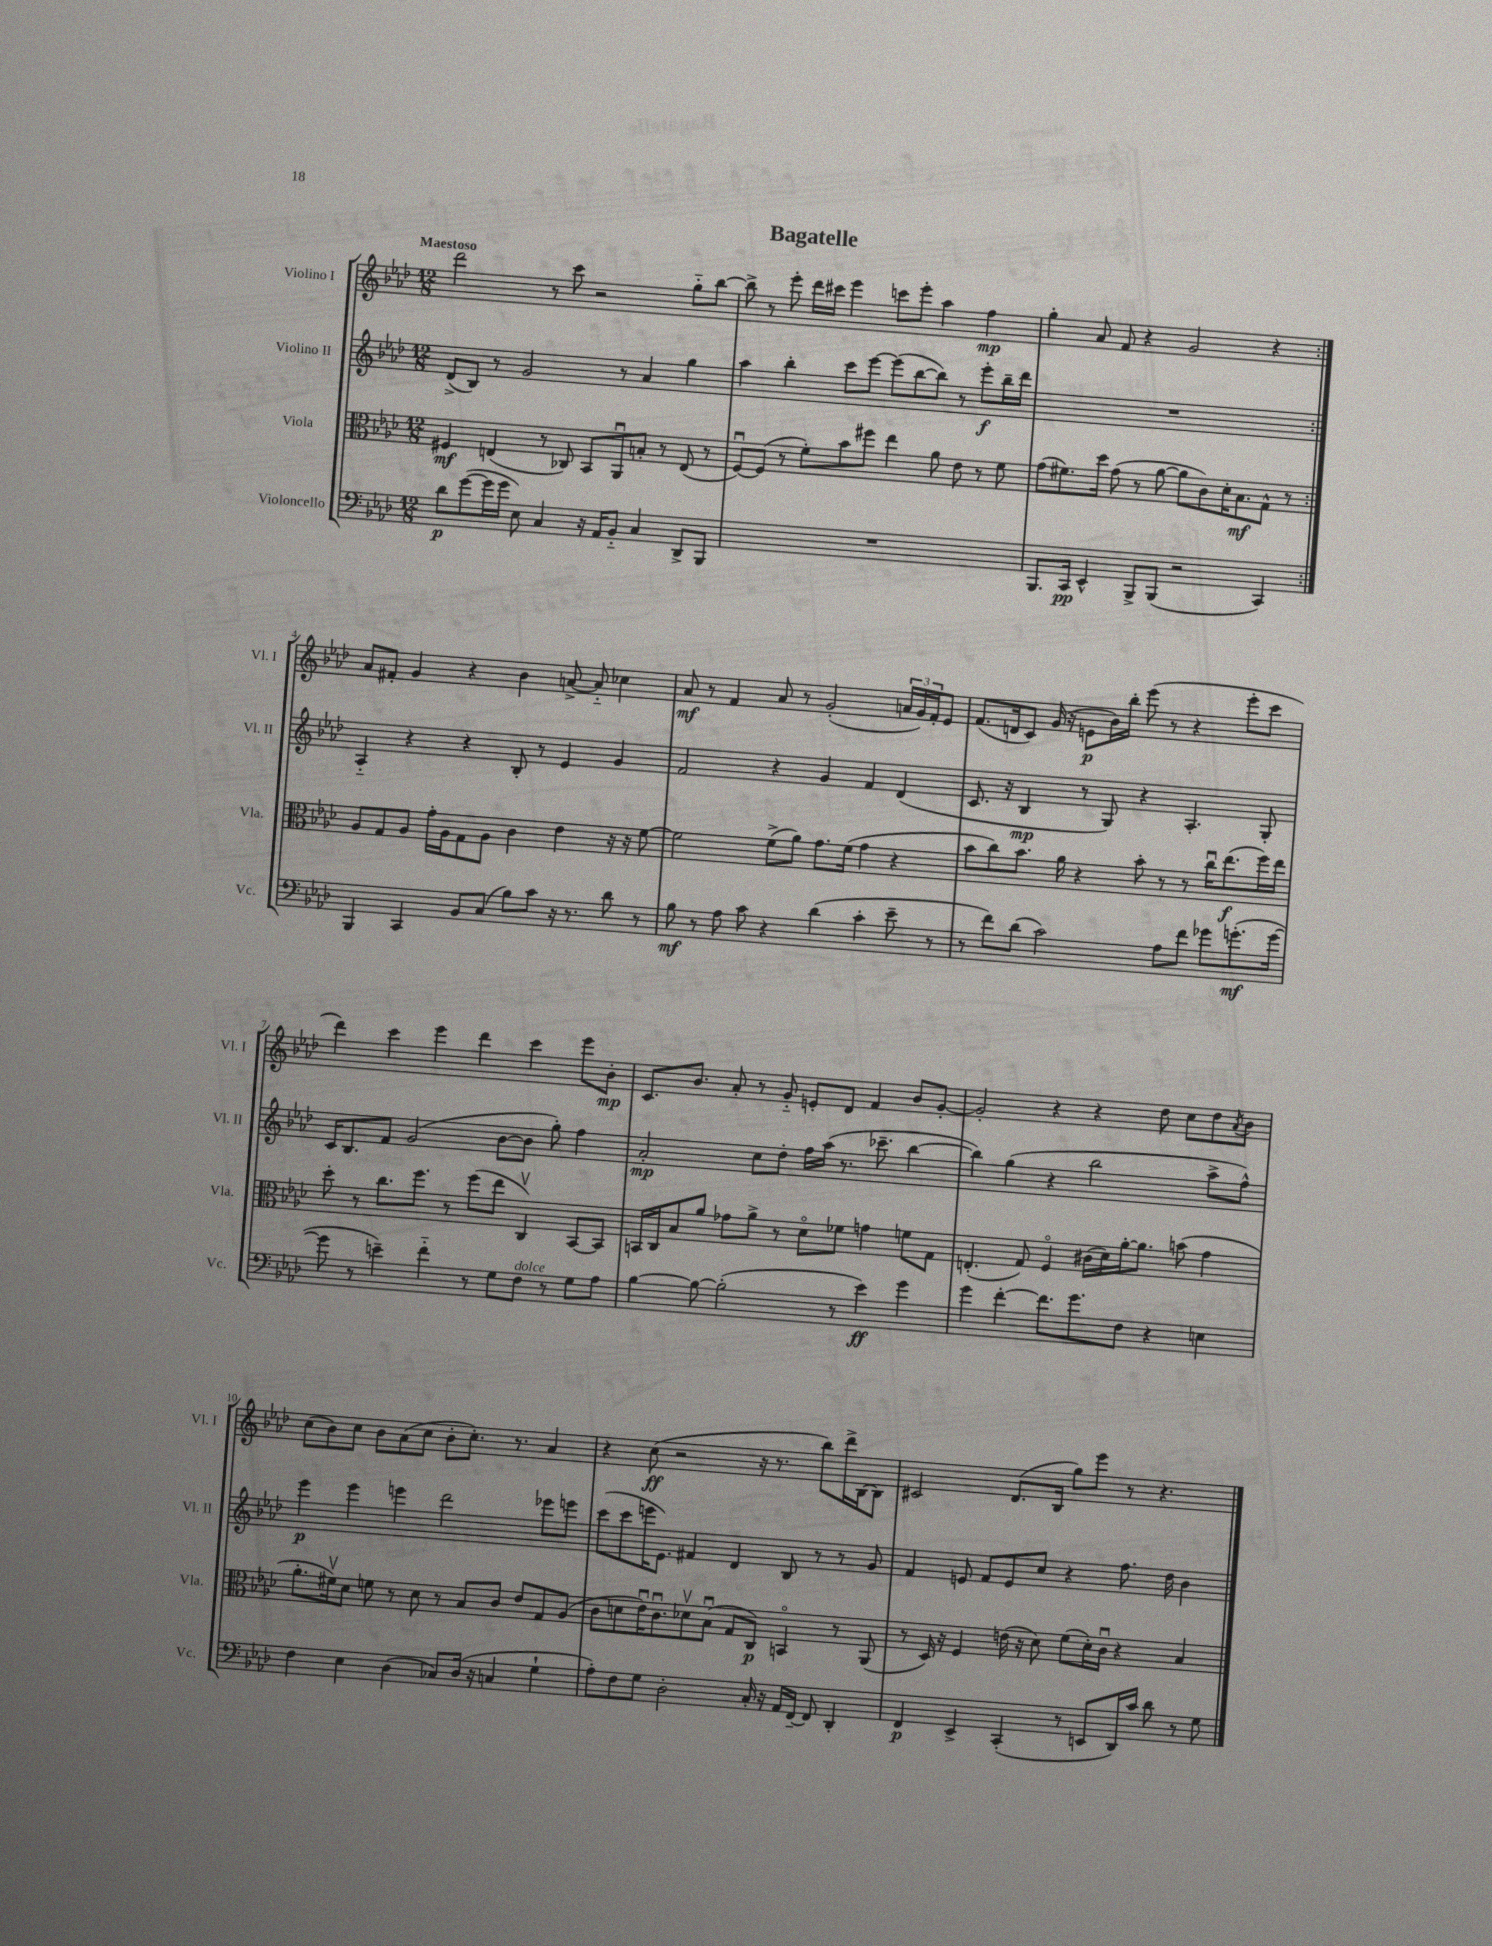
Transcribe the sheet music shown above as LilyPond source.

\header { title = "Bagatelle" }
<<
\new StaffGroup <<
\new Staff = "s0" \with { instrumentName = "Violino I" shortInstrumentName = "Vl. I" } {
    \clef treble \key aes \major \numericTimeSignature \time 12/8 \tempo "Maestoso"
    \repeat volta 2 { des'''2 r8 c'''8 r2 g''8-_ bes''8~ |
    bes''8-> r8 ees'''8-. des'''16 cis'''16 ees'''4 c'''8 ees'''8-. aes''4 f''4\mp |
    g''4-. aes'8 f'8 r4 g'2 r4 | }
    aes'8 fis'8-. g'4 r4 bes'4 a'8~-> a'8-_ ces''4 |
    aes'8\mf r8 f'4 aes'8 r8 g'2-.( \tuplet 3/2 { a'16 g'16) f'16-. } ees'8 |
    f'8.( d'16 c'8) g'16( r16 e'8\p bes'16) bes''16-. ees'''8( r8 r4 ees'''8-. c'''8 |
    des'''4) c'''4 ees'''4 des'''4 c'''4 ees'''8 bes'8-.\mp |
    c'8. bes'8. aes'8-. r8 g'8-_ e'8-. des'8 f'4 bes'8 g'8~-. |
    g'2-. r4 r4 des''8 c''8 des''8 \acciaccatura { aes'8 } bes'8 |
    c''8( bes'8) c''8 bes'8 aes'8( c''8 bes'8-. c''8.-.) r8. aes'4 |
    r4 c''8\ff( r2 r16 r8. bes''8) des'''16-> bes16~ bes8 |
    cis'2 des'8.( bes16 g''8) ees'''8 r8 r4. \bar "|." |
}
\new Staff = "s1" \with { instrumentName = "Violino II" shortInstrumentName = "Vl. II" } {
    \clef treble \key aes \major \numericTimeSignature \time 12/8
    \repeat volta 2 { des'8->( bes8) r8 g'2 r8 aes'4 g''4 |
    aes''4 bes''4-. c'''8 ees'''8~ ees'''8( bes''8~ bes''8) r8 ees'''8-.\f bes''16-- des'''16 |
    R1. | }
    aes4-_ r4 r4 bes8-. r8 ees'4 g'4 |
    f'2 r4 g'4 f'4 des'4( |
    c'8. r16 bes4\mp r8 g8) r4 aes4.-. g8-. |
    c'16 bes8. f'8 g'2( bes'8~ bes'8 g''8-.) f''4 |
    aes'2-.\mp c''8 des''8-. f''16 aes''16( r8. ces'''8.-- bes''4~ |
    bes''4) g''4( r4 bes''2 aes''8-> f''8-^) |
    ees'''4\p ees'''4 e'''4 des'''2 ees'''8 e'''8 |
    c'''8( c'''8 e'''16 ees'8.) fis'4 des'4 bes8 r8 r8 g'8 |
    f'4 e'8 f'8 e'8 c''8 r4 f''8. des''16 bes'4 \bar "|." |
}
\new Staff = "s2" \with { instrumentName = "Viola" shortInstrumentName = "Vla." } {
    \clef alto \key aes \major \numericTimeSignature \time 12/8
    \repeat volta 2 { fis4\mf e4( r8 ces8) bes,8 aes,8\downbow b8-. r8 e8( r8 |
    f8~\downbow) f8( r8 f'8-.) bes'8 fis''8 ees''4 aes'8 ees'8 r8 f'8 |
    g'8( fis'8.) des''16 g'8( r8 aes'8~ aes'8 c'8) des'16-. bes8.\mf g8-^ r8 | }
    aes8 g8 aes8 g'16-. aes16 g8 aes8 c'4 ees'4 r16 r16 f'8~ |
    f'2 f'8->( aes'8) g'8. f'16( g'4 r4 |
    bes'8 c''8) bes'8. aes'16 r4 bes'8-. r8 r8 c''16\downbow ees''8.\f( f''16) ees''16 |
    des''8-. r8 c''8. f''8. r8 f''8( ees''8 c4\upbow) bes,8~ bes,8 |
    b,16 c16 bes8 aes'8 ges'8 aes'8-> r8 des'8\flageolet fes'8 g'4 f'8 g8 |
    e4.-.( g8) f4\flageolet cis'16( des'16) aes'16~-. aes'8. b'8( g'4 |
    aes'8.-. fis'16\upbow) des'8 f'8 r8 des'8 r8 bes8 c'8 ees'8 g8 aes8( |
    c'8 d'8 ees'16\downbow) c'8.\downbow des'8\upbow bes8\downbow( g8 c8\p) b,4\flageolet r8 aes,8( |
    r8 des16) r16 f4 e'16( r16 des'8) f'8( des'16-.) c'16\downbow r4 bes4 \bar "|." |
}
\new Staff = "s3" \with { instrumentName = "Violoncello" shortInstrumentName = "Vc." } {
    \clef bass \key aes \major \numericTimeSignature \time 12/8
    \repeat volta 2 { des'8\p g'8~( g'16 g'16 ees8) c4 r16 aes,16 bes,8-_ c4 des,8-> bes,,8 |
    R1. |
    bes,,8. c,16\pp ees,4-^ bes,,8-> bes,,8( r2 c,4) | }
    bes,,4 c,4 bes,8 c8( bes8) c'8 r16 r8. des'8 r8 |
    bes8\mf r8 aes8 c'8 r4 des'4( c'4-. ees'8-- r8 |
    r8 f'8) des'8( c'2) aes8 f'8 ges'8 g'8.-.\mf( g'16~ |
    g'8 r8 e'4--) f'4-_ r8 g8 f8^\markup { \italic "dolce" } r8 g8 aes8 |
    bes4~ bes8~ bes2-.( r8 ees'4\ff) g'4 |
    g'4 f'4~-. f'8. g'8. f8 r4 e4 |
    f4 ees4 des4( ces8) des16( r16 c4 g4-! |
    aes8-.) f8 g8 des2-. c16-. r16 aes,16 f,16~-- f,8 des,4-. |
    f,4\p ees,4-> c,4-.( r8 e,8 des,16) c'16 des'8 r8 g8 \bar "|." |
}
>>
>>
